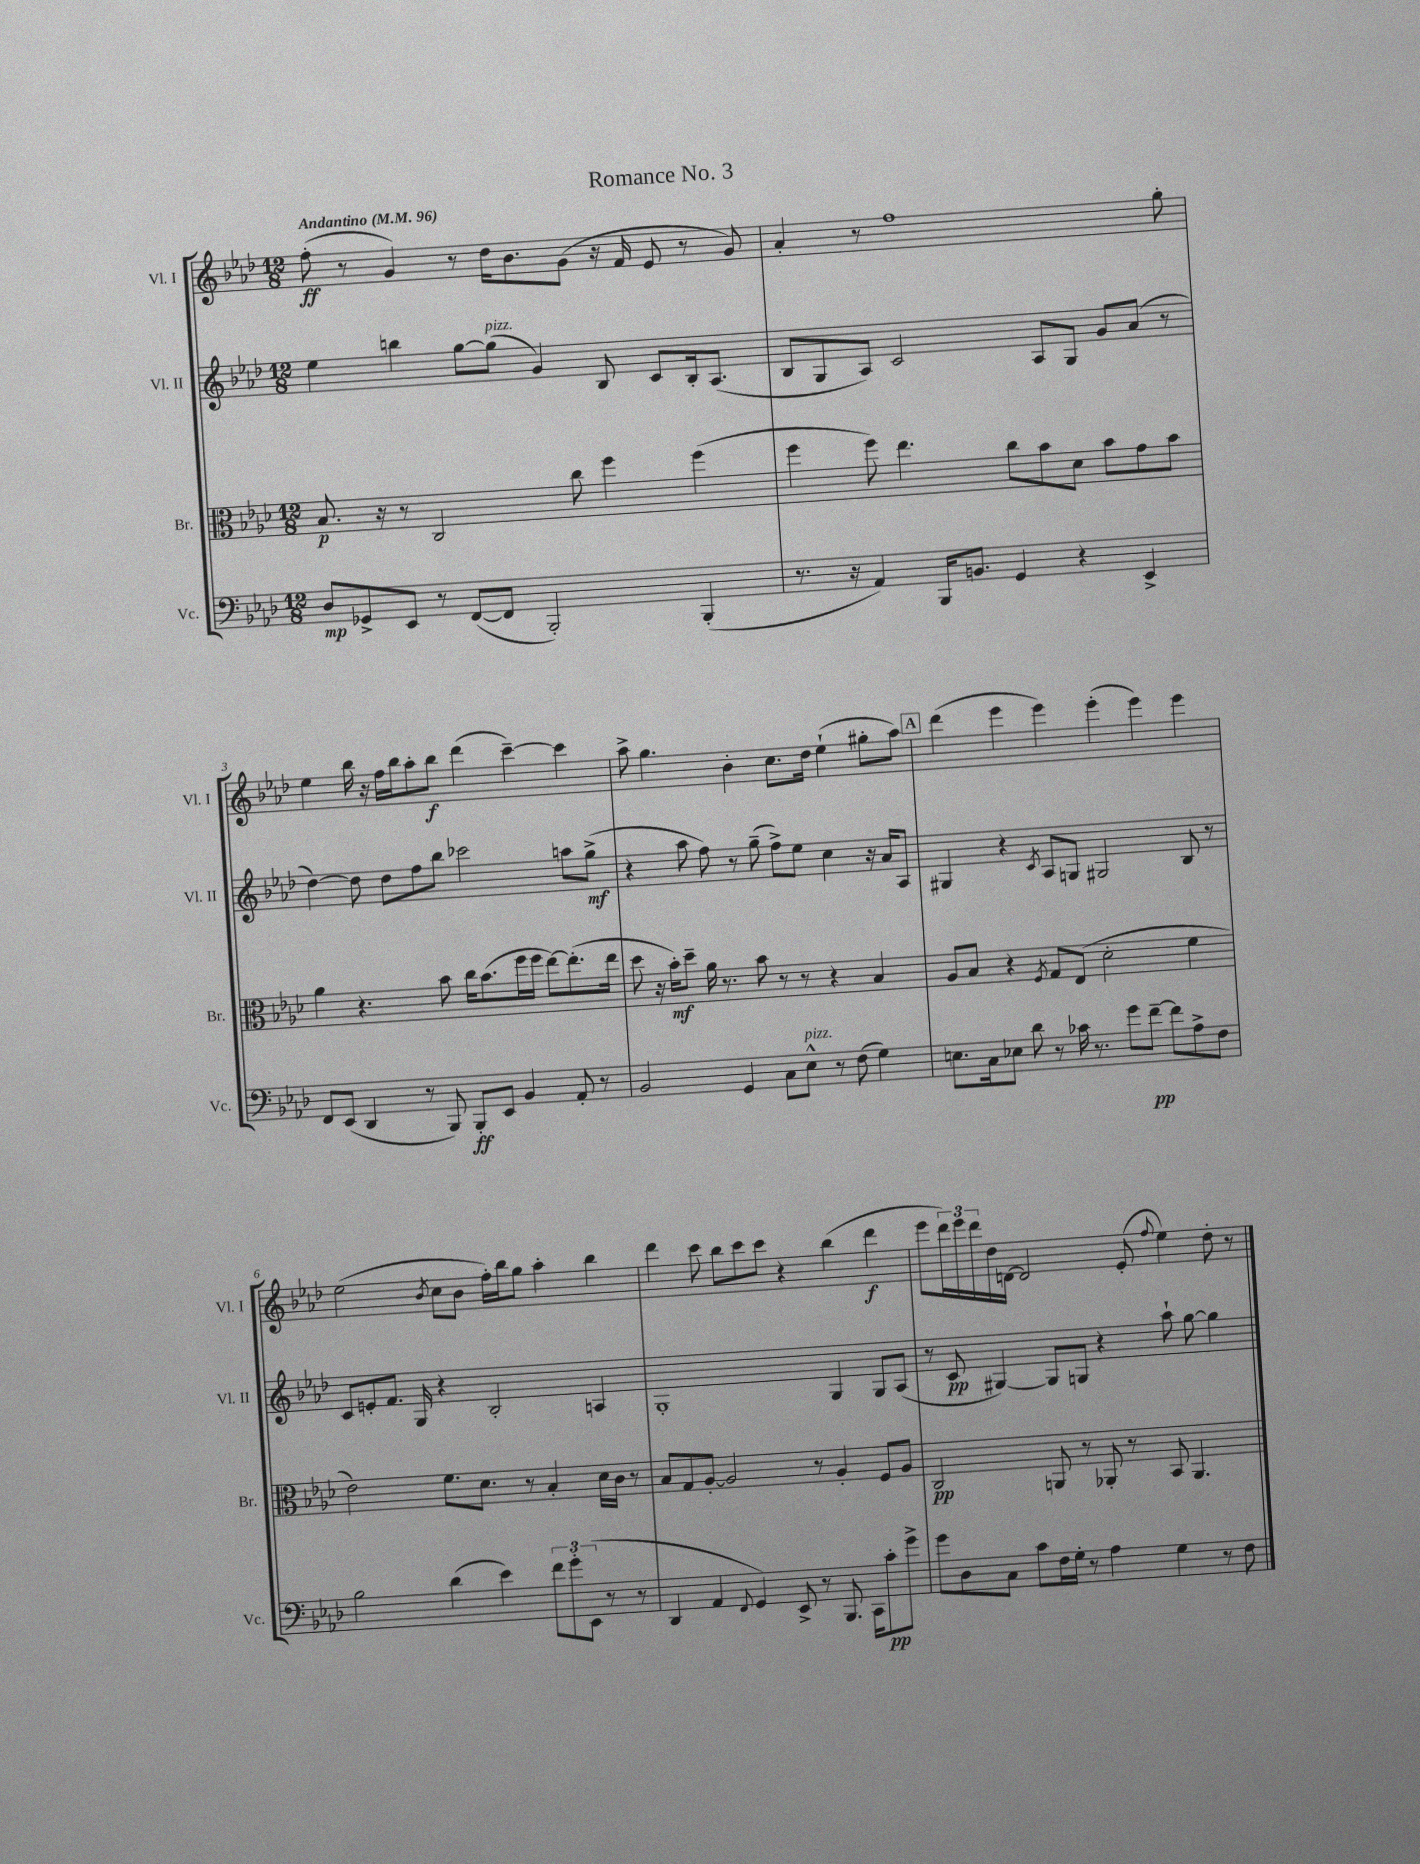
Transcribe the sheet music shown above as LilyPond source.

\header { title = "Romance No. 3" }
<<
\new StaffGroup <<
\new Staff = "s0" \with { instrumentName = "Vl. I" shortInstrumentName = "Vl. I" } {
    \clef treble \key aes \major \numericTimeSignature \time 12/8 \tempo "Andantino" 4 = 96
    f''8-.\ff( r8 g'4) r8 des''16 bes'8. g'8( r16 f'16 ees'8 r8 g'8) |
    aes'4-. r8 f''1 g''8-. |
    ees''4 bes''16 r16 f''16 bes''16 aes''8-. bes''8\f des'''4( c'''4~--) c'''4 |
    aes''8-> g''4. bes'4-. c''8. des''16 ees''4-!( gis''8-. aes''8) |
    \mark \markup { \box "A" } des'''4( ees'''4 ees'''4) ees'''4-.( ees'''4) ees'''4 |
    ees''2( \acciaccatura { bes'8 } c''8 bes'8 f''16-.) bes''16 g''8 aes''4-. bes''4 |
    des'''4 c'''8 bes''8 c'''8 c'''8 r4 bes''4( des'''4\f |
    ees'''8 \tuplet 3/2 { des'''16) ees'''16 des'''16 } des''16 d'16~ d'2 ees'8-.( \appoggiatura { f''8 } ees''4) des''8-. r8 \bar "|." |
}
\new Staff = "s1" \with { instrumentName = "Vl. II" shortInstrumentName = "Vl. II" } {
    \clef treble \key aes \major \numericTimeSignature \time 12/8
    ees''4 b''4 g''8~ g''8^\markup { \italic "pizz." }( g'4) bes8 c'8 bes16-. aes8.( |
    bes8 g8 aes8) c'2 aes8 g8 g'8 aes'8( r8 |
    des''4~) des''8 des''8 f''8 bes''8 ces'''2 a''8 g''8->\mf( |
    r4 aes''8 f''8) r8 g''8--( f''8->) ees''8 c''4 r16 aes'16 aes8 |
    \mark \markup { \box "A" } gis4 r4 \acciaccatura { c'8 } aes8 g8 gis2 bes8 r8 |
    c'8 e'8-. f'8. g16 r4 bes2-. a4 |
    g1-. g4 g8 aes8( |
    r8 c'8\pp gis4~) gis8 g8 r4 aes''8-! g''8~ g''4 \bar "|." |
}
\new Staff = "s2" \with { instrumentName = "Br." shortInstrumentName = "Br." } {
    \clef alto \key aes \major \numericTimeSignature \time 12/8
    bes8.\p r16 r8 c2 c''8 f''4 f''4( |
    f''4 f''8) ees''4. c''8 bes'8 des'8 bes'8 g'8 bes'8 |
    aes'4 r4. bes'8 c''16 bes'8.( f''16 f''16 ees''8~) ees''8.-.( ees''16 |
    des''8 r16 bes'16-.\mf) des''8-- aes'16 r8. bes'8 r8 r8 r4 bes4 |
    \mark \markup { \box "A" } aes8 bes8 r4 \acciaccatura { f8 } g8 ees8( des'2-. f'4 |
    ees'2) f'8. des'8. r8 bes4-. des'16 c'16 r8 |
    bes8 g8 aes8~-. aes2 r8 aes4-. f8 aes8 |
    c2\pp a,8 r8 aes,8-. r8 bes,8 aes,4. \bar "|." |
}
\new Staff = "s3" \with { instrumentName = "Vc." shortInstrumentName = "Vc." } {
    \clef bass \key aes \major \numericTimeSignature \time 12/8
    des8\mp ges,8-> ees,8 r8 f,8~( f,8 bes,,2-.) bes,,4-.( |
    r8. r16 aes,4) bes,,16 b,8. g,4 r4 ees,4-> |
    f,8 ees,8( des,4 r8 bes,,8) bes,,8-.\ff ees,8 bes,4 aes,8-. r8 |
    bes,2 g,4 c8 ees8-^^\markup { \italic "pizz." } r8 f8( g4) |
    \mark \markup { \box "A" } e8. c16 ees8 des'8 r8 ces'16 r8. g'8 f'8~--\pp f'8 aes8-> f8 |
    bes2 des'4( ees'4) \tuplet 3/2 { f'8 g'8-. ees,8( } r8 r8 |
    des,4 aes,4 \appoggiatura { f,8 } g,4) ees,8-> r8 bes,,8. c,16 c'8-.\pp g'8-> |
    g'8 des8 c8 c'8 f16 g16-. r8 aes4 g4 r8 f8 \bar "|." |
}
>>
>>
